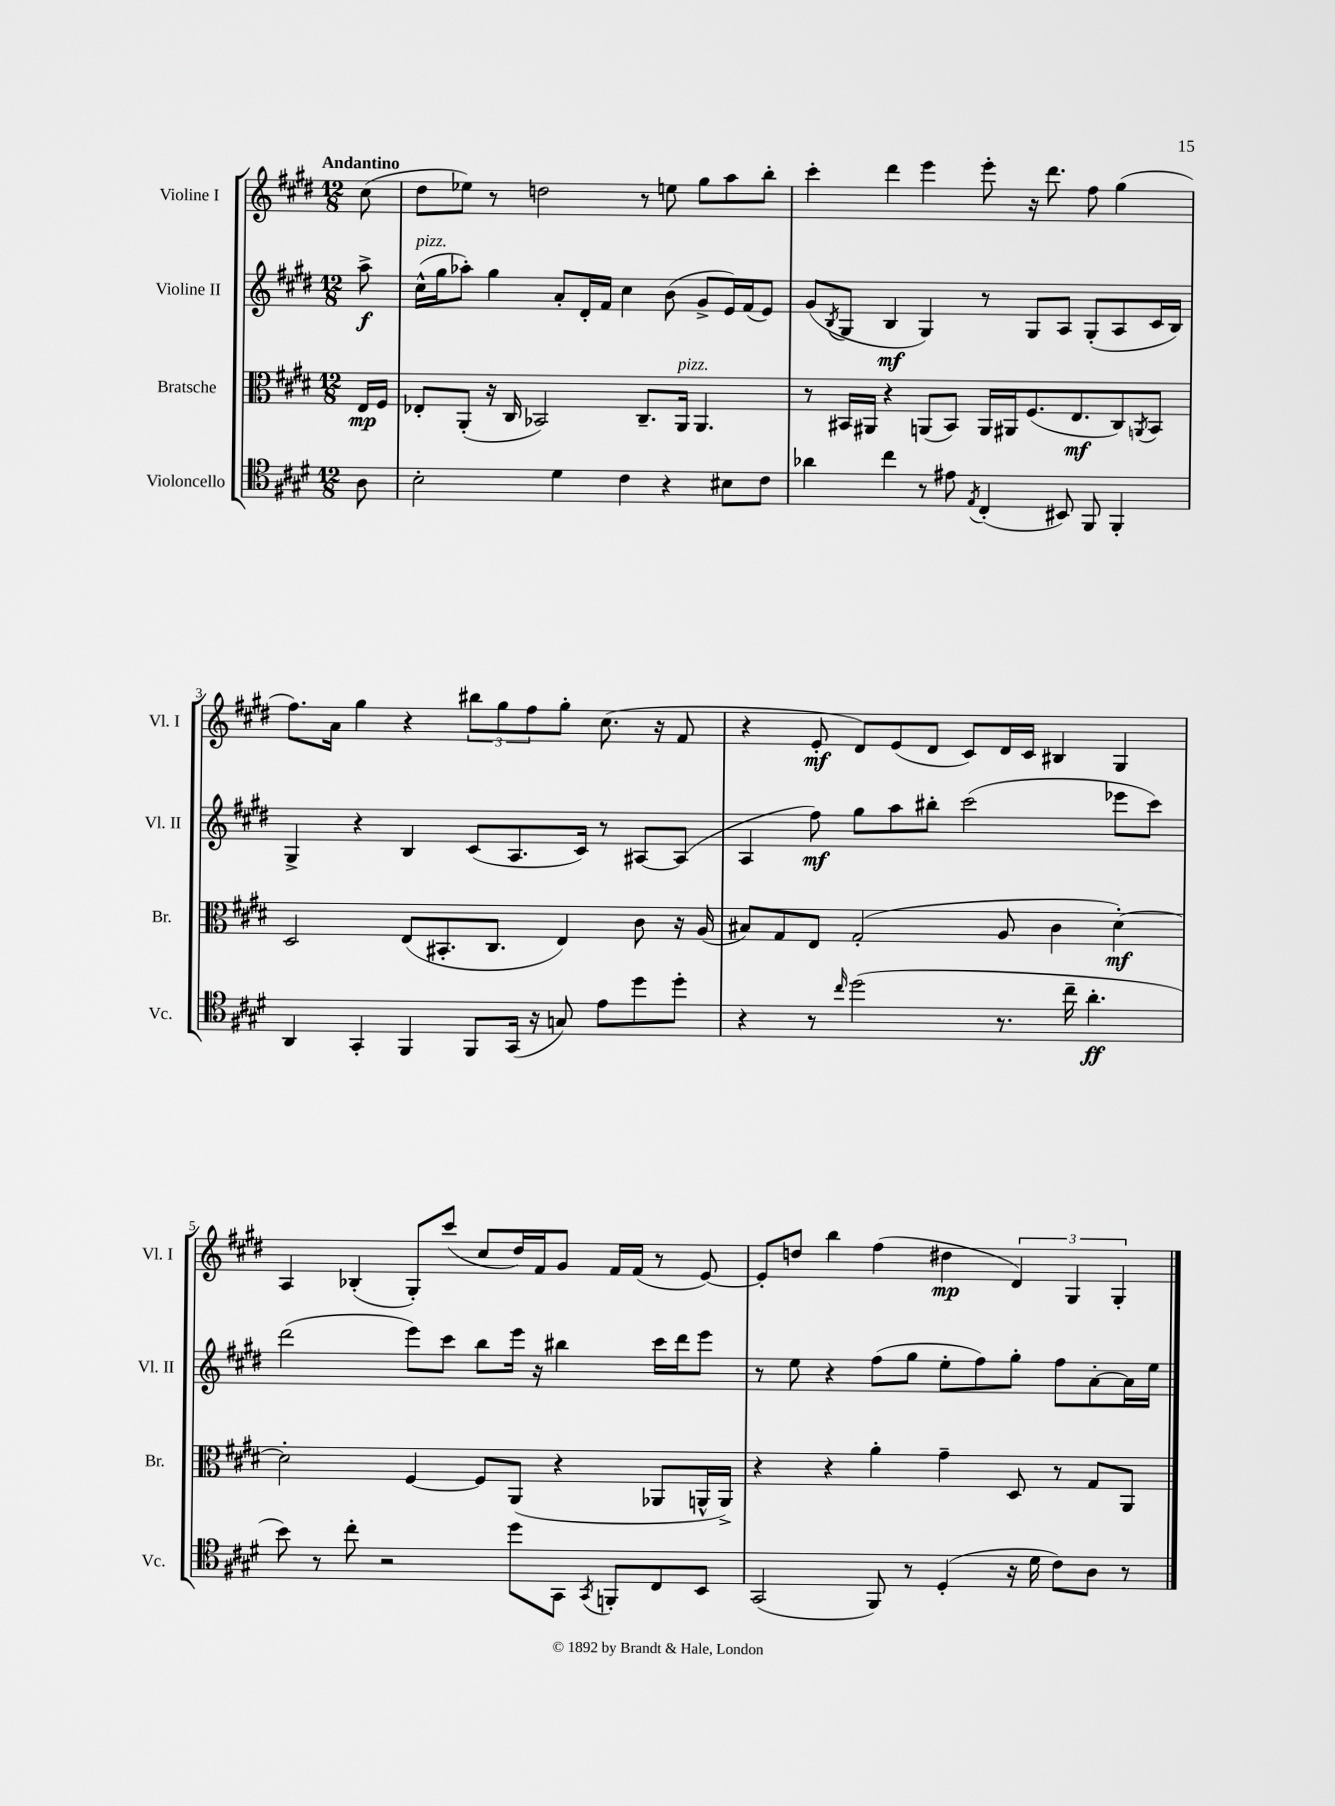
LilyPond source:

<<
\new StaffGroup <<
\new Staff = "s0" \with { instrumentName = "Violine I" shortInstrumentName = "Vl. I" } {
    \clef treble \key e \major \numericTimeSignature \time 12/8 \partial 8 \tempo "Andantino"
    cis''8( |
    dis''8 ees''8) r8 d''2 r8 e''8 gis''8 a''8 b''8-. |
    cis'''4-. dis'''4 e'''4 e'''8-. r16 dis'''8. fis''8 gis''4( |
    fis''8.) a'16 gis''4 r4 \tuplet 3/2 { bis''8 gis''8 fis''8 } gis''8-. cis''8.( r16 fis'8 |
    r4 e'8-.\mf dis'8) e'8( dis'8 cis'8) dis'16 cis'16 bis4 gis4 |
    a4 bes4-.( gis8-.) cis'''8( cis''8 dis''16) fis'16 gis'8 fis'16 fis'16( r8 e'8~) |
    e'8-. d''8 b''4 fis''4( dis''4\mp \tuplet 3/2 { dis'4) gis4 gis4-. } \bar "|." |
}
\new Staff = "s1" \with { instrumentName = "Violine II" shortInstrumentName = "Vl. II" } {
    \clef treble \key e \major \numericTimeSignature \time 12/8 \partial 8
    a''8->\f |
    cis''16-^^\markup { \italic "pizz." }( gis''16 aes''8-.) gis''4 a'8-. dis'16-. fis'16 cis''4 b'8( gis'8-> e'16) fis'16( e'8) |
    gis'8( \acciaccatura { b8 } gis8 b4\mf gis4) r8 gis8 a8 gis8-.( a8 cis'16 b16) |
    gis4-> r4 b4 cis'8( a8. cis'16) r8 ais8~ ais8( |
    a4 fis''8\mf) gis''8 a''8 bis''8-. cis'''2( ees'''8 cis'''8) |
    dis'''2( e'''8) cis'''8 b''8 e'''16 r16 bis''4 cis'''16 dis'''16 e'''8 |
    r8 e''8 r4 fis''8( gis''8 e''8-. fis''8) gis''8-. fis''8 a'8~-. a'16 e''16 \bar "|." |
}
\new Staff = "s2" \with { instrumentName = "Bratsche" shortInstrumentName = "Br." } {
    \clef alto \key e \major \numericTimeSignature \time 12/8 \partial 8
    e16\mp fis16 |
    ees8-. a,8-.( r16 cis16 bes,2) cis8.-- a,16^\markup { \italic "pizz." } a,4. |
    r8 bis,16 ais,16 r4 a,8( bis,8) a,16 ais,16 fis8.( e8.\mf cis8) \acciaccatura { a,8 } bis,8 |
    dis2 e8( bis,8.-. cis8. e4) cis'8 r16 a16( |
    bis8) gis8 e8 gis2-.( a8 cis'4 dis'4~-.\mf) |
    dis'2-. fis4~ fis8 a,8( r4 aes,8 a,16-^ a,16->) |
    r4 r4 a'4-. gis'4-- dis8 r8 gis8 a,8 \bar "|." |
}
\new Staff = "s3" \with { instrumentName = "Violoncello" shortInstrumentName = "Vc." } {
    \clef tenor \key e \major \numericTimeSignature \time 12/8 \partial 8
    a8 |
    b2-. dis'4 cis'4 r4 bis8 cis'8 |
    aes'4 cis''4 r8 eis'8 \acciaccatura { e8 } cis4-.( bis,8) fis,8 fis,4-. |
    a,4 gis,4-. fis,4 fis,8 gis,16( r16 g8) e'8 dis''8 dis''8-. |
    r4 r8 \grace { cis''16 } dis''2( r8. cis''16-- a'4.-.\ff |
    b'8) r8 cis''8-. r2 dis''8 gis,8 \acciaccatura { gis,8 } f,8-. cis8 b,8 |
    gis,2( fis,8) r8 dis4-.( r16 dis'16 cis'8) a8 r8 \bar "|." |
}
>>
>>
